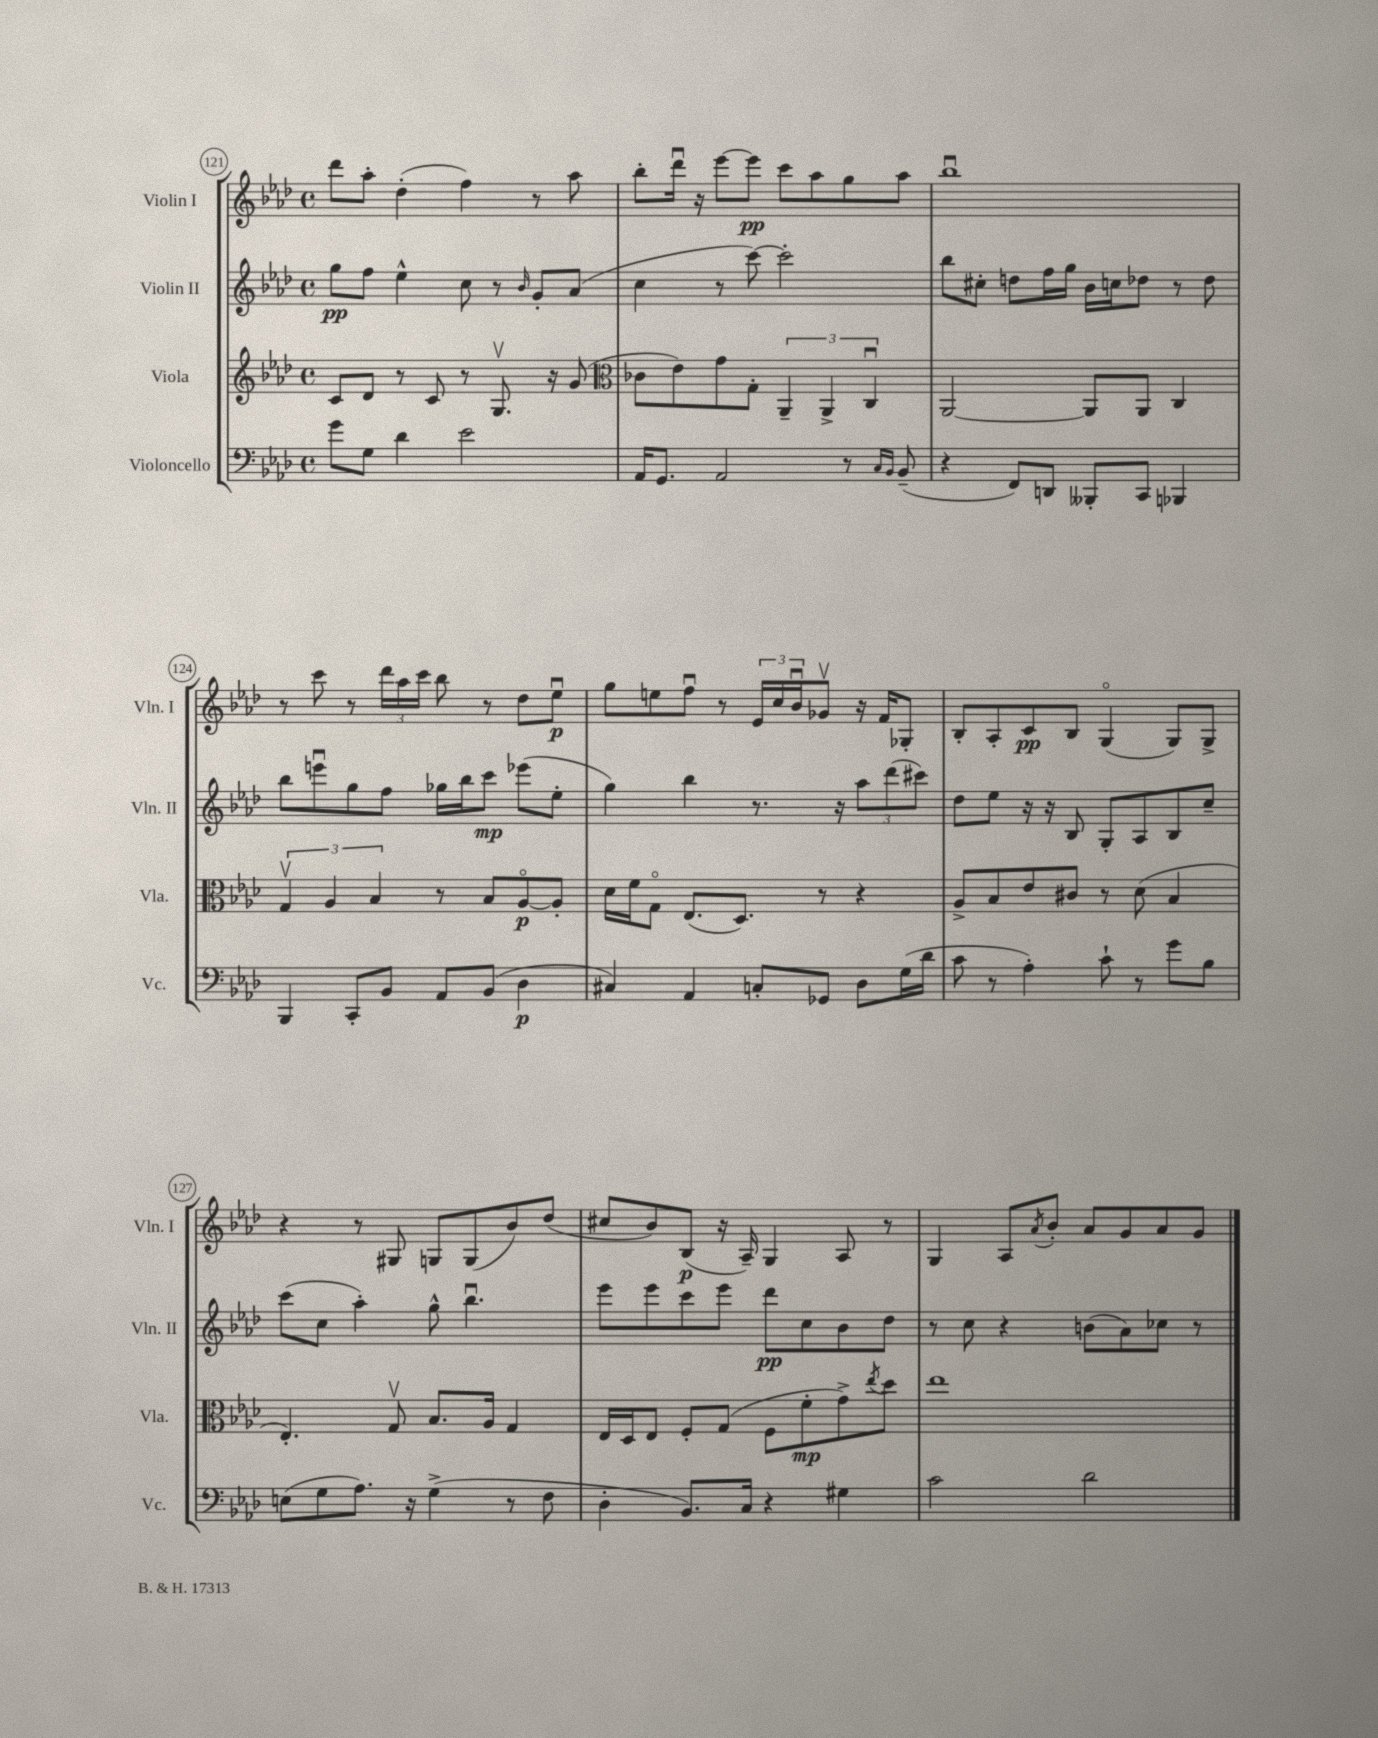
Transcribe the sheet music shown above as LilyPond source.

<<
\new StaffGroup <<
\new Staff = "s0" \with { instrumentName = "Violin I" shortInstrumentName = "Vln. I" } {
    \clef treble \key aes \major \defaultTimeSignature \time 4/4
    des'''8 aes''8-. des''4-.( f''4) r8 aes''8 |
    bes''8-. des'''16\downbow r16 ees'''8~ ees'''8\pp c'''8 aes''8 g''8 aes''8 |
    bes''1\downbow |
    r8 c'''8 r8 \tuplet 3/2 { des'''16 aes''16 c'''16 } bes''8 r8 des''8 ees''8\downbow\p |
    g''8 e''8 f''8\downbow r8 \tuplet 3/2 { ees'16 c''16 bes'16\downbow } ges'8\upbow r16 f'16 ges8-. |
    bes8-. aes8-. c'8\pp bes8 g4\flageolet( g8) g8-> |
    r4 r8 gis8 g8 g8( bes'8) des''8( |
    cis''8 bes'8) bes8\p( r16 aes16--) g4 aes8 r8 |
    g4 aes8 \acciaccatura { aes'8 } bes'8-. aes'8 g'8 aes'8 g'8 \bar "|." |
}
\new Staff = "s1" \with { instrumentName = "Violin II" shortInstrumentName = "Vln. II" } {
    \clef treble \key aes \major \defaultTimeSignature \time 4/4
    g''8\pp f''8 ees''4-^ c''8 r8 \grace { bes'16 } g'8-. aes'8( |
    c''4 r8 c'''8~) c'''2-. |
    bes''8 cis''8-. d''8 f''16 g''16 bes'16 c''16 des''8 r8 des''8 |
    bes''8 e'''8\downbow g''8 f''8 ges''16 bes''16 c'''8\mp ees'''8( ees''8-. |
    g''4) bes''4 r8. r16 \tuplet 3/2 { aes''8 des'''8( cis'''8) } |
    des''8 ees''8 r16 r16 bes8 g8-. aes8 bes8 c''8-- |
    c'''8( c''8 aes''4-.) g''8-^ bes''4.\downbow |
    ees'''8 ees'''8 c'''8 ees'''8 des'''8\pp c''8 bes'8 des''8 |
    r8 c''8 r4 b'8( aes'8) ces''8 r8 \bar "|." |
}
\new Staff = "s2" \with { instrumentName = "Viola" shortInstrumentName = "Vla." } {
    \clef treble \key aes \major \defaultTimeSignature \time 4/4
    c'8 des'8 r8 c'8 r8 g8.\upbow r16 g'8( |
    \clef alto ces'8 ees'8) g'8 g8-. \tuplet 3/2 { aes,4-- aes,4-> c4\downbow } |
    aes,2~ aes,8 aes,8 c4 |
    \tuplet 3/2 { g4\upbow aes4 bes4 } r8 bes8 aes8~\flageolet\p aes8-. |
    des'16 f'16 g8\flageolet ees8.( des8.) r8 r4 |
    aes8-> bes8 ees'8 cis'8 r8 des'8( bes4 |
    ees4.-.) g8\upbow bes8. aes16 g4 |
    ees16 des16 ees8 f8-. g8( f8 f'8-.\mp g'8->) \acciaccatura { ees''8 } des''8 |
    ees''1 \bar "|." |
}
\new Staff = "s3" \with { instrumentName = "Violoncello" shortInstrumentName = "Vc." } {
    \clef bass \key aes \major \defaultTimeSignature \time 4/4
    g'8 g8 des'4 ees'2 |
    aes,16 g,8. aes,2 r8 \grace { c16 bes,16 } bes,8--( |
    r4 f,8) d,8 beses,,8-. c,8 bes,,4 |
    bes,,4 c,8-. bes,8 aes,8 bes,8( des4\p |
    cis4) aes,4 c8-. ges,8 des8 g16( des'16 |
    c'8 r8 aes4-.) c'8-! r8 g'8 bes8 |
    e8( g8 aes8.) r16 g4->( r8 f8 |
    des4-. bes,8.) c16 r4 gis4 |
    c'2 des'2 \bar "|." |
}
>>
>>
\layout { \context { \Score currentBarNumber = #121 \override BarNumber.stencil = #(make-stencil-circler 0.1 0.3 ly:text-interface::print) } }
